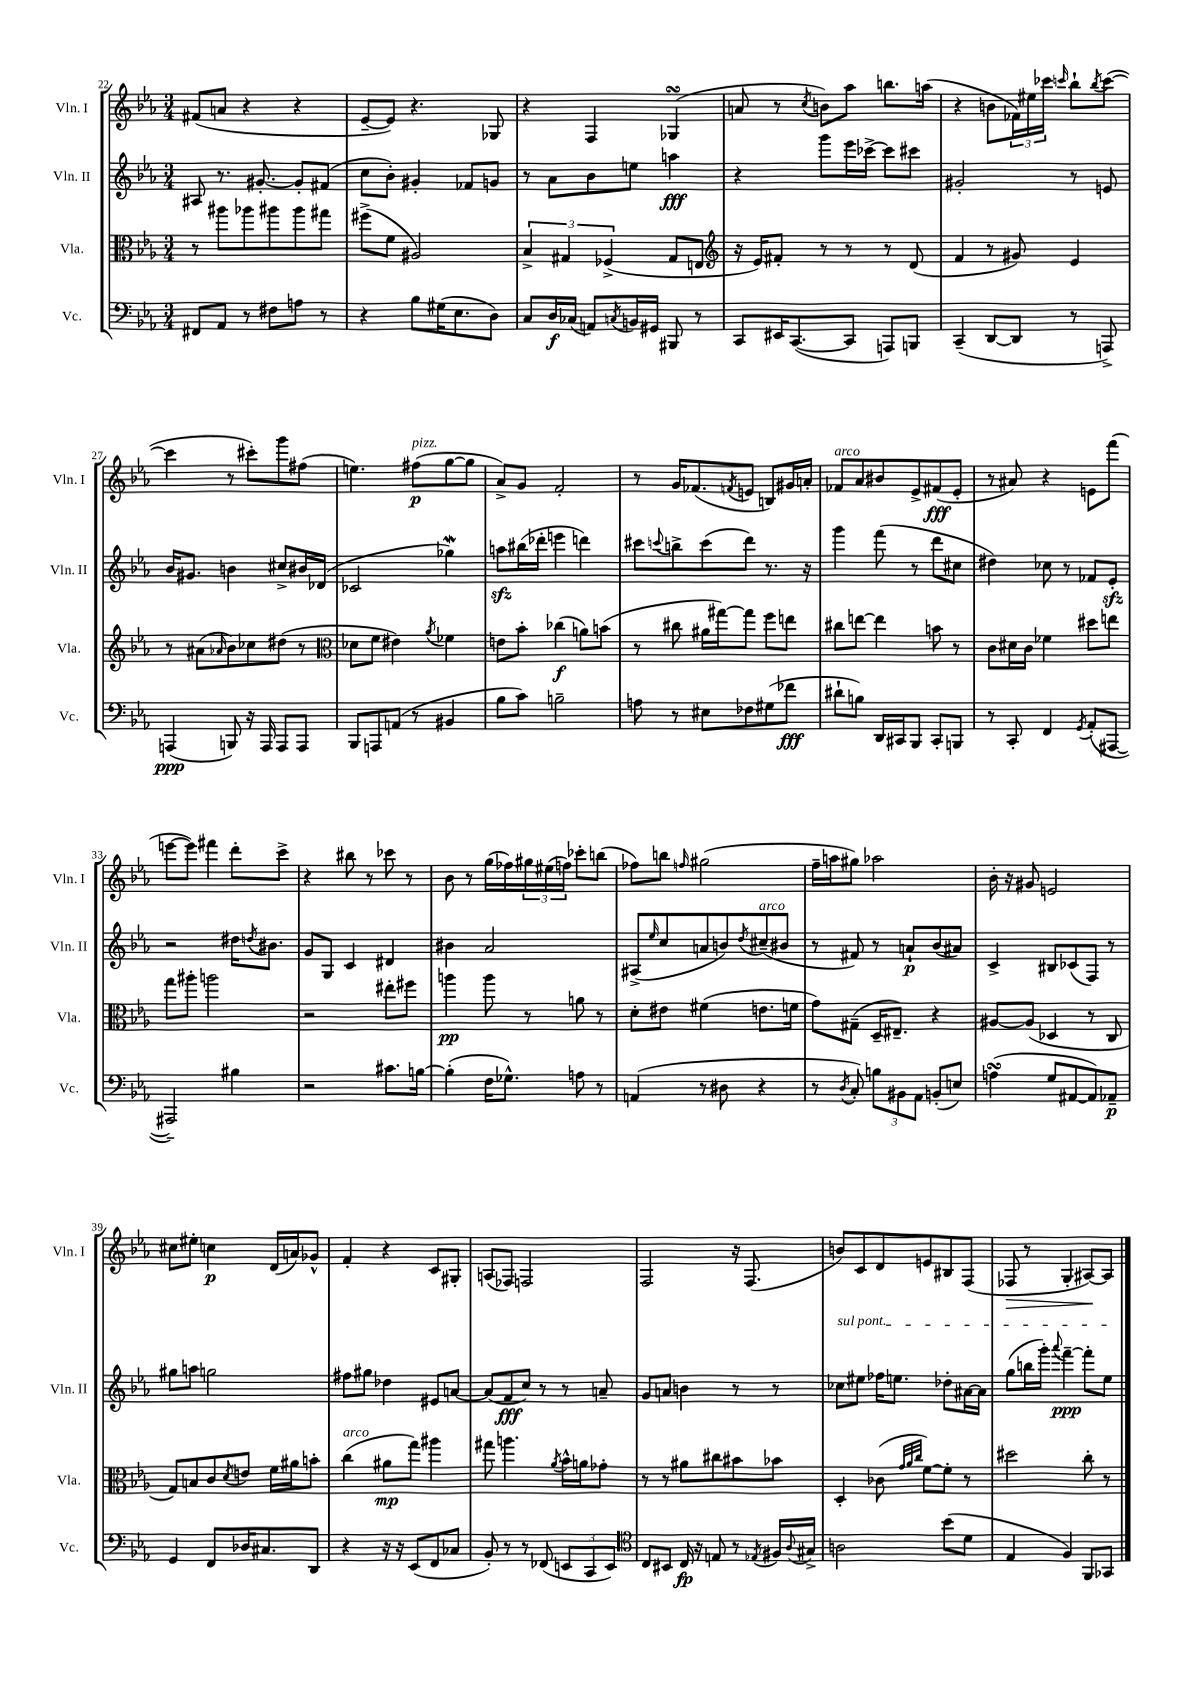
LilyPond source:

<<
\new StaffGroup <<
\new Staff = "s0" \with { instrumentName = "Vln. I" shortInstrumentName = "Vln. I" } {
    \clef treble \key ees \major \numericTimeSignature \time 3/4
    fis'8( a'8 r4 r4 |
    ees'8~-- ees'8) r4. ges8 |
    r4 f4 ges4\turn( |
    a'8 r8 \acciaccatura { c''8 } b'8) aes''8 b''8. a''16( |
    r4 b'8 \tuplet 3/2 { fes'16) eis''16 ces'''16 } \grace { c'''16 } bes''8-! \acciaccatura { bes''8 } c'''8~( |
    c'''4 r8 cis'''8-.) g'''8 fis''8( |
    e''4.) fis''8\p^\markup { \italic "pizz." }( g''8~ g''8 |
    aes'8->) g'8 f'2-. |
    r8 g'16 fes'8.( \acciaccatura { f'8 } e'8 b8) gis'16 a'16-. |
    fes'8^\markup { \italic "arco" } aes'8 bis'8 ees'8-> fis'8\fff( ees'8-. |
    r8 ais'8) r4 e'8 f'''8( |
    e'''8~ e'''8) fis'''4 d'''8-. c'''8-> |
    r4 bis''8 r8 ces'''8 r8 |
    bes'8 r8 g''16( fes''16) \tuplet 3/2 { gis''16 eis''16( f''16) } ces'''8-. b''8( |
    fes''8) b''8 \grace { f''16 } gis''2( |
    f''16-- a''16 gis''8) aes''2 |
    bes'16-. r16 gis'8 e'2 |
    cis''8 eis''8-. c''4\p d'16( a'16) ges'8-^ |
    f'4-. r4 c'8 gis8-. |
    a8( fes8) f2 |
    f2 r16 f8.( |
    b'8) c'8 d'8 e'8 bis8 f8( |
    fes8\> r8 g4-. ais8~\!) ais8 \bar "|." |
}
\new Staff = "s1" \with { instrumentName = "Vln. II" shortInstrumentName = "Vln. II" } {
    \clef treble \key ees \major \numericTimeSignature \time 3/4
    ais8 r8. gis'8.~-. gis'8-. fis'8( |
    c''8 bes'8-.) gis'4-. fes'8 g'8 |
    r8 aes'8 bes'8 e''8 a''4\fff |
    r4 g'''8 ees'''16 ces'''16~-> ces'''8 cis'''8 |
    gis'2-. r8 e'8 |
    bes'16 gis'8. b'4 cis''8-> bis'16 des'16( |
    ces'2 ges''4\mordent) |
    a''8\sfz bis''16( des'''16-. e'''4 d'''4) |
    cis'''8 \appoggiatura { c'''8 } b''8-> c'''8( d'''8) r8. r16 |
    g'''4 f'''8( r8 d'''8 cis''8 |
    dis''4) ces''8 r8 fes'8 ees'8-.\sfz |
    r2 dis''16 \acciaccatura { d''8 } bis'8. |
    g'8 g8 c'4 dis'4 |
    bis'4 aes'2 |
    ais8->( \grace { ees''16 } c''8 a'8 b'8) \acciaccatura { d''8 } cis''8--^\markup { \italic "arco" }( bis'8 |
    r8 fis'8) r8 a'8-!\p bes'8( ais'8) |
    c'4-> bis8 ces'8( f8) r8 |
    gis''8 a''8 g''2 |
    fis''8 gis''8 des''4 eis'8 a'8~ |
    a'8( f'8\fff c''8) r8 r8 a'8-- |
    g'8 a'8 b'4 r8 r8 |
    \once \override TextSpanner.bound-details.left.text = \markup { \italic "sul pont." } ces''8\startTextSpan eis''8 fes''16 e''8. des''8-. ais'16~ ais'16 |
    g''8( b''16 g'''16-.) \appoggiatura { aes'''8 } f'''4~--\ppp f'''8-. ees''8\stopTextSpan \bar "|." |
}
\new Staff = "s2" \with { instrumentName = "Vla." shortInstrumentName = "Vla." } {
    \clef alto \key ees \major \numericTimeSignature \time 3/4
    r8 ais''8 aes''8 ais''8 ais''8 gis''8 |
    fis''8->( f'8 ais2) |
    \tuplet 3/2 { bes4-> gis4 fes4->( } gis8 e8 |
    \clef treble r16 ees'16) fis'8-. r8 r8 r8 d'8( |
    f'4 r8 gis'8) ees'4 |
    r8 ais'8( \grace { aes'16 } bes'8) ces''8 dis''8( r8 |
    \clef alto des'8 f'8 eis'4) \acciaccatura { aes'8 } fes'4 |
    e'8 bes'8-. ces''4\f( a'8) b'8( |
    r8 cis''8 ais'16 gis''16~) gis''8 f''8 e''8 |
    cis''8 e''8~ e''4 b'8 r8 |
    c'8 dis'16 c'16 fes'4 dis''8 e''8 |
    g''8 ais''8-. a''2 |
    r2 eis''8-. fis''8 |
    a''4\pp a''8 r8 a'8 r8 |
    d'8-. eis'8 fis'4( e'8. f'16 |
    g'8) gis8--( d16-- eis8.--) r4 |
    ais8~ ais8( des4 r8 c8 |
    g8) b8 c'8 \acciaccatura { d'8 } e'8 f'16 ais'16 b'8-. |
    c''4^\markup { \italic "arco" }( ais'8\mp g''8) ais''4 |
    gis''8 a''4. \acciaccatura { aes'8 } bes'16-^ a'16 ges'8-. |
    r8 r8 ais'8 cis''8 bis'8 bes'8 |
    d4-. ces'8( \grace { g'32 aes'32 c''32 } f'8~) f'8-. r8 |
    dis''2 c''8-. r8 \bar "|." |
}
\new Staff = "s3" \with { instrumentName = "Vc." shortInstrumentName = "Vc." } {
    \clef bass \key ees \major \numericTimeSignature \time 3/4
    fis,8 aes,8 r8 fis8 a8 r8 |
    r4 bes8 gis16( ees8. d8) |
    c8 d16\f ces16( a,8) \acciaccatura { c8 } b,16 gis,16 bis,,8 r8 |
    c,8 eis,16 c,8.~( c,8 a,,8) b,,8 |
    c,4--( d,8~ d,8 r8 a,,8->) |
    a,,4\ppp( b,,8) r16 a,,16 a,,8 a,,8 |
    bes,,8 a,,8 a,8( r8 bis,4 |
    bes8 c'8) b2-- |
    a8 r8 eis8 fes8 gis8( fes'8\fff |
    dis'8-! b8) d,16 cis,16 bes,,8 cis,8-. b,,8 |
    r8 c,8-. f,4 \acciaccatura { g,8 } aes,8-.( ais,,8~ |
    ais,,2--) bis4 |
    r2 cis'8. b16~ |
    b4-.( f16 ges8.-^) a8 r8 |
    a,4( r8 dis8 r4 |
    r8 \acciaccatura { d8 } c8-.) \tuplet 3/2 { b8 bis,8 aes,8 } b,8-.( e8) |
    a4\turn( g8 ais,8~ ais,8) aes,8--\p |
    g,4 f,8 des16 cis8. d,8 |
    r4 r16 r16 ees,8( f,8 ces8 |
    bes,8-.) r8 r8 fes,8( \tuplet 3/2 { e,8 c,8 e,8) } |
    \clef tenor c8 bis,8 c16\fp r16 e8 r8 \acciaccatura { ees8 } fis16 \appoggiatura { aes8 } gis16-> |
    a2 bes'8( d'8 |
    ees4 f4) f,8 ges,8 \bar "|." |
}
>>
>>
\layout { \context { \Score currentBarNumber = #22 } }
